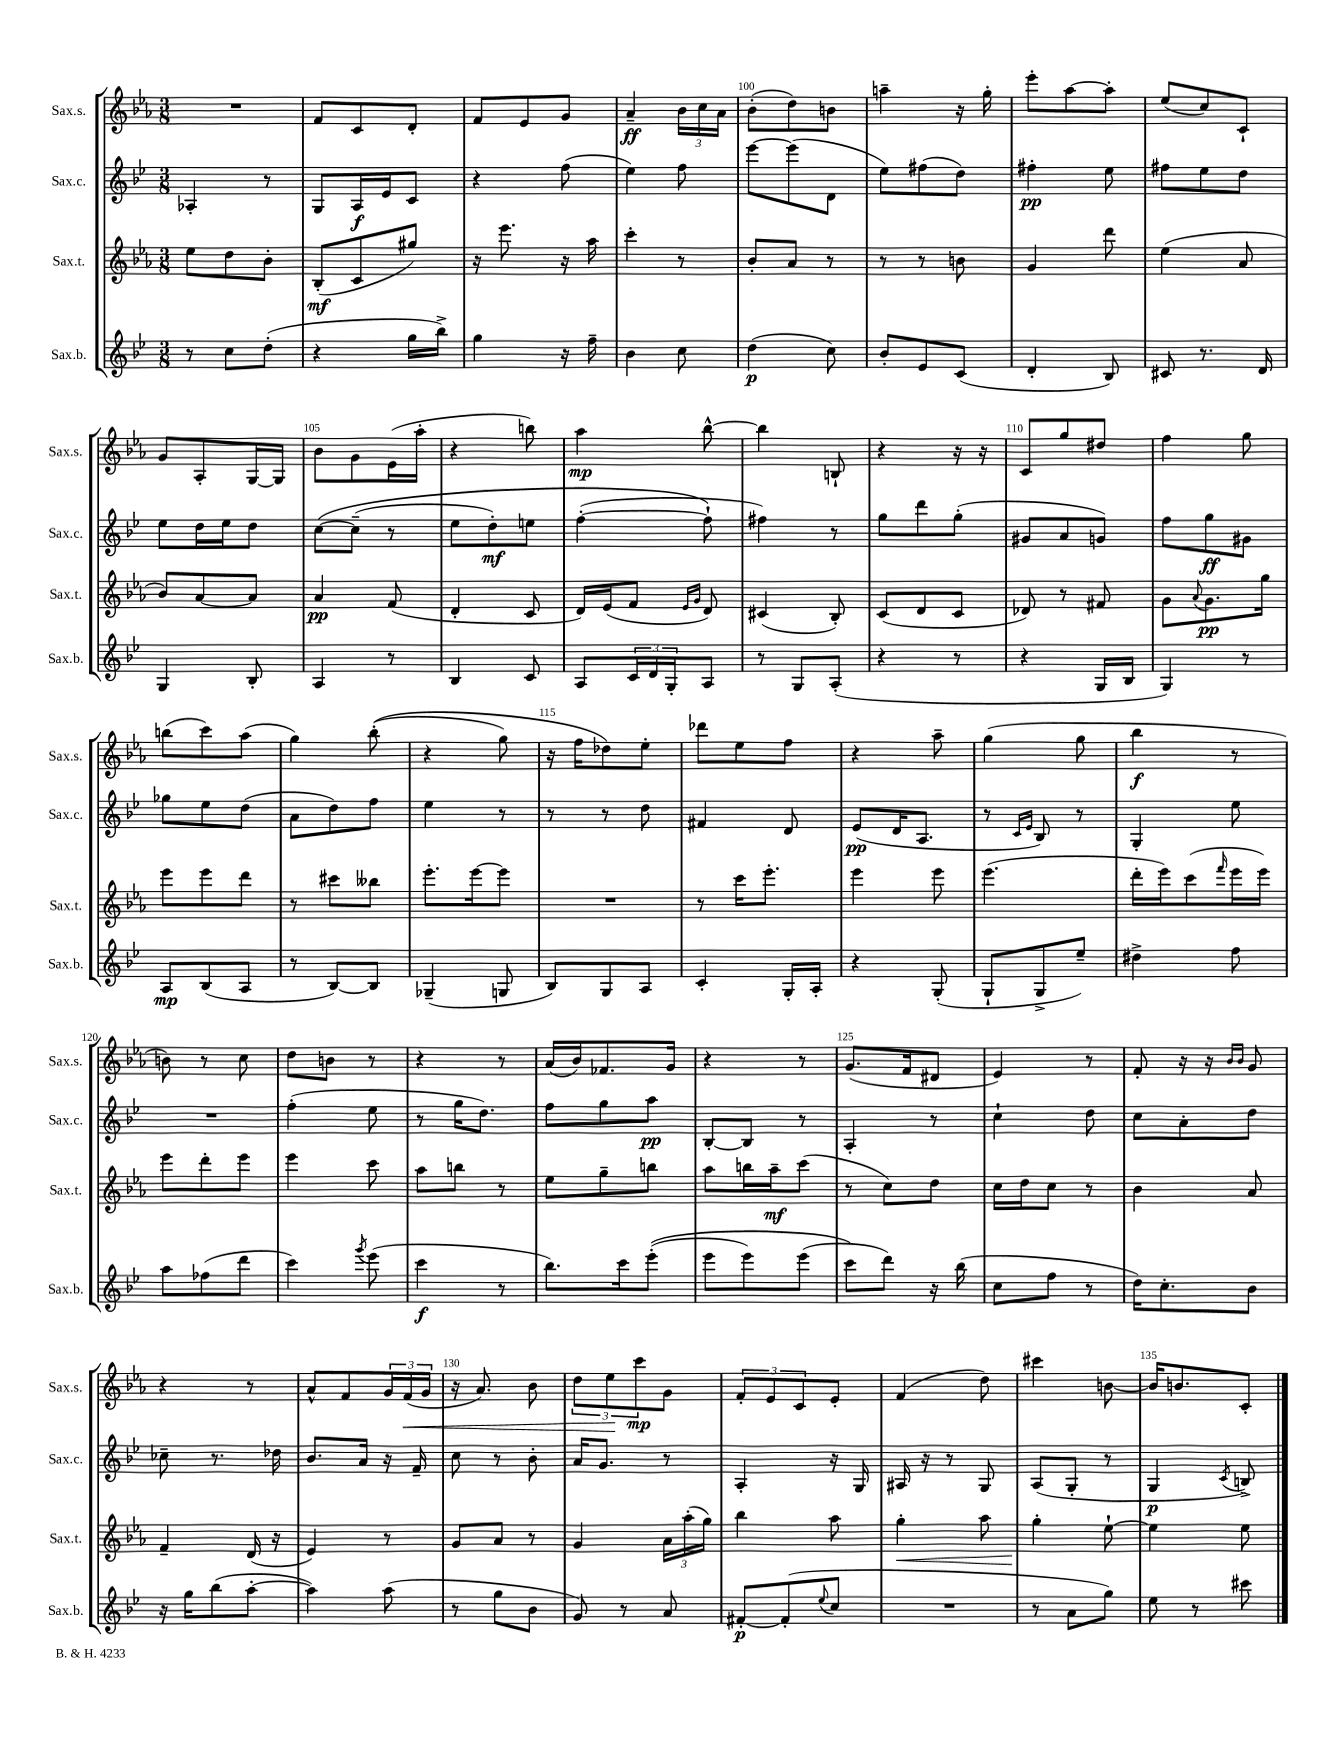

**kern	**kern	**kern	**kern
*staff4	*staff3	*staff2	*staff1
*clefG2	*clefG2	*clefG2	*clefG2
*k[b-e-]	*k[b-e-a-]	*k[b-e-]	*k[b-e-a-]
*M3/8	*M3/8	*M3/8	*M3/8
8r	8ee-	4A-'	4.r
8cc	8dd	.	.
(8dd'	8b-'	8r	.
=	=	=	=
4r	(8B-'	8G	8f
.	8c	16A	8c
.	.	16e-	.
16gg	8gg#)	8c	8d'
16bb-^)	.	.	.
=	=	=	=
4gg	16r	4r	8f
.	8.eee-	.	.
.	.	.	8e-
16r	16r	(8ff	8g
16ff~	16aa-	.	.
=	=	=	=
4b-	4ccc'	4ee-)	4a-~
8cc	8r	8ff	24b-
.	.	.	24cc
.	.	.	24a-
=	=	=	=
(4dd	8b-'	[8eee-	(8b-'
.	8a-	(8eee-]	8dd)
8cc)	8r	8d	8b
=	=	=	=
8b-'	8r	8ee-)	4aa~
8e-	8r	(8ff#	.
(8c	8b	8dd)	16r
.	.	.	16gg'
=	=	=	=
4d'	4g	4ff#'	8eee-'
.	.	.	[8aa-
8B-)	8ddd	8ee-	8aa-']
=	=	=	=
8c#	(4ee-	8ff#	(8ee-
8.r	.	8ee-	8cc)
.	8a-	8dd	8c`
16d	.	.	.
=	=	=	=
4G	8b-)	8ee-	8g
.	[8a-	16dd	8A-'
.	.	16ee-	.
8B-'	8a-]	8dd	[16G
.	.	.	16G]
=	=	=	=
4A	4a-	&([8cc	8b-
.	.	(8cc~]	8g
8r	(8f	8r	(16e-
.	.	.	16aa-'
=	=	=	=
4B-	4d'	8ee-	4r
.	.	8dd')	.
8c	8c	8ee	8bb)
=	=	=	=
8A	16d)	([4ff'	4aa-
.	(16e-	.	.
24c	8f	.	.
24d	.	.	.
24G'	.	.	.
.	16qqe-	.	.
.	16qqg	.	.
8A	8d)	8ff`]&)	[8bb-^^
=	=	=	=
8r	(4c#	4ff#)	4bb-]
8G	.	.	.
(8A'	8B-')	8r	8B`
=	=	=	=
4r	(8c	8gg	4r
.	8d	8ddd	.
8r	8c	(8gg'	16r
.	.	.	16r
=	=	=	=
4r	8d-)	8g#	8c
.	8r	8a	8gg
16G	8f#	8g)	8dd#
16B-	.	.	.
=	=	=	=
4G)	8g	8ff	4ff
.	8qqa-	.	.
.	8.g	8gg	.
8r	.	8g#	8gg
.	16gg	.	.
=	=	=	=
8A	8eee-	8gg-	(8bb
(8B-	8eee-	8ee-	8ccc)
8A	8ddd	(8dd	(8aa-
=	=	=	=
8r	8r	8a	4gg)
[8B-)	8ccc#	8dd)	.
8B-]	8bb--	8ff	&((8bb-'
=	=	=	=
(4G-~	8.eee-'	4ee-	4r
.	[16eee-	.	.
8G	8eee-]	8r	8gg)
=	=	=	=
8B-)	4.r	8r	16r
.	.	.	16ff
8G	.	8r	8dd-&)
8A	.	8dd	8ee-'
=	=	=	=
4c'	8r	4f#	8ddd-
.	16ccc	.	8ee-
.	8.eee-'	.	.
16G'	.	8d	8ff
16A'	.	.	.
=	=	=	=
4r	4eee-	(8e-	4r
.	.	16d	.
.	.	8.A	.
(8G'	8eee-	.	8aa-~
=	=	=	=
8G`	(4.eee-	8r	(4gg
.	.	16qqc	.
.	.	16qqe-	.
8G^	.	8B-)	.
8ee-~)	.	8r	8gg
=	=	=	=
4dd#^	16ddd'	4G'	4bb-
.	16eee-)	.	.
.	(8ccc	.	.
.	16qqfff	.	.
8ff	16eee-	8ee-	8r
.	16eee-)	.	.
=	=	=	=
8aa	8eee-	4.r	8b)
(8ff-	8ddd'	.	8r
8ddd	8eee-	.	8cc
=	=	=	=
4ccc)	4eee-	(4ff'	8dd
.	.	.	8b
8qggg	.	.	.
(8eee-	8ccc	8ee-	8r
=	=	=	=
4ccc	8aa-	8r	4r
.	8bb	16gg	.
.	.	8.dd)	.
8r	8r	.	8r
=	=	=	=
8.bb-)	8ee-	8ff	(16a-
.	.	.	16b-)
.	8gg~	8gg	8.f-
16ccc	.	.	.
&((8eee-'	8bb	8aa	.
.	.	.	16g
=	=	=	=
8eee-	8aa-	[8B-'	4r
8eee-)	16bb	8B-]	.
.	16aa-~	.	.
(8eee-	(8ccc	8r	8r
=	=	=	=
8ccc&)	8r	4A'	(8.g
8ddd)	8cc)	.	.
.	.	.	16f
16r	8dd	8r	8d#
(16bb-	.	.	.
=	=	=	=
8cc	16cc	4cc`	4e-)
.	16dd	.	.
8ff	8cc	.	.
8r	8r	8dd	8r
=	=	=	=
16dd)	4b-	8cc	8f'
8.cc'	.	.	.
.	.	8a'	16r
.	.	.	16r
.	.	.	16qqb-
.	.	.	16qqb-
8b-	8a-	8dd	8g
=	=	=	=
16r	4f~	8cc-~	4r
16gg	.	.	.
(8bb-	.	8.r	.
[8aa'	(16d	.	8r
.	16r	16dd-	.
=	=	=	=
4aa])	4e-)	8.b-	8a-^^
.	.	.	8f
.	.	16a	.
(8aa	8r	16r	24g
.	.	.	(24f
.	.	16f~	.
.	.	.	24g
=	=	=	=
8r	8g	8cc	16r
.	.	.	8.a-)
8gg	8a-	8r	.
8b-	8r	8b-'	8b-
=	=	=	=
8g)	4g	16a	12dd
.	.	8.g	.
.	.	.	12ee-
8r	.	.	.
.	.	.	12ccc
8a	24a-	8r	8g
.	(24aa-'	.	.
.	24gg)	.	.
=	=	=	=
[8f#'	4bb-	4A'	12f'
.	.	.	12e-
(8f#']	.	.	.
.	.	.	12c
8qqee-	.	.	.
8cc	8aa-	16r	8e-'
.	.	16G	.
=	=	=	=
4.r	4gg'	16A#	(4f
.	.	16r	.
.	.	8r	.
.	8aa-	8G	8dd)
=	=	=	=
8r	4gg'	(8A	4ccc#
8a	.	8G'	.
8gg)	[8ee-`	8r	[8b
=	=	=	=
8ee-	4ee-]	4G	16b]
.	.	.	8.b
8r	.	.	.
.	.	8qc	.
8ccc#	8ee-	8B^)	8c'
==	==	==	==
*-	*-	*-	*-
